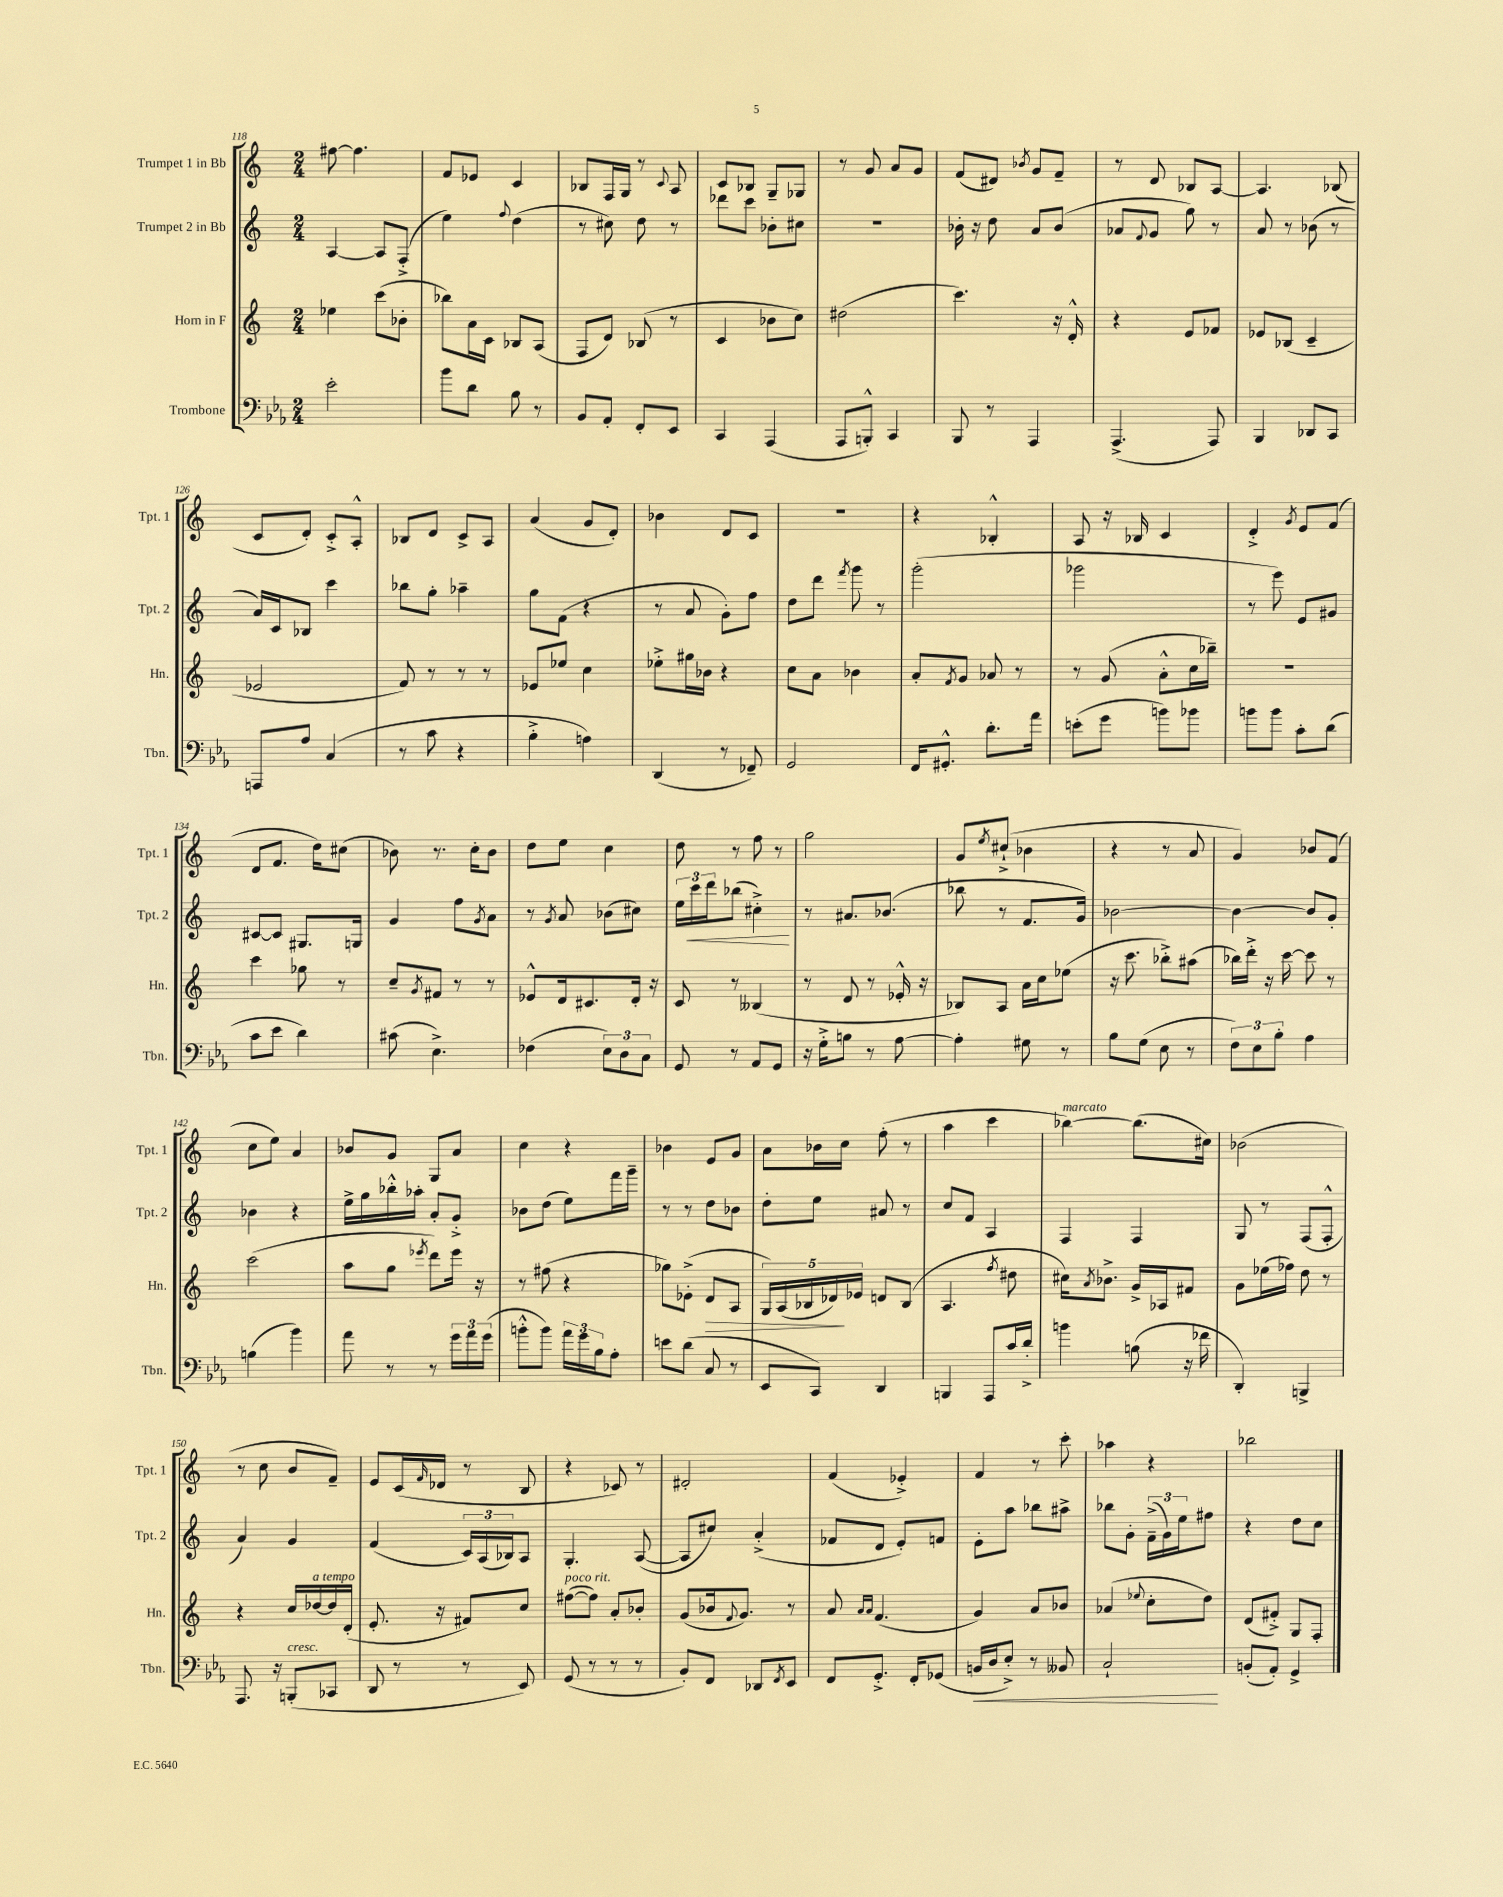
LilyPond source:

<<
\new StaffGroup <<
\new Staff = "s0" \with { instrumentName = "Trumpet 1 in Bb" shortInstrumentName = "Tpt. 1" } {
    \clef treble \key c \major \numericTimeSignature \time 2/4
    fis''8~ fis''4. |
    f'8 ees'8 c'4 |
    bes8 f16 g16 r8 \appoggiatura { c'8 } a8 |
    c'8 bes8 g8-- ges8 |
    r8 g'8 a'8 g'8 |
    f'8( dis'8) \acciaccatura { bes'8 } g'8 f'8-- |
    r8 d'8 bes8 a8~ |
    a4. bes8( |
    c'8 d'8-.) c'8-.-> a8-.-^ |
    bes8 d'8 c'8-> a8 |
    a'4( g'8 d'8-.) |
    bes'4 d'8 c'8 |
    r2 |
    r4 bes4-.-^ |
    a8 r16 bes16 c'4 |
    d'4-.-> \acciaccatura { g'8 } e'8 f'8( |
    d'8 f'8. d''16) cis''8( |
    bes'8) r8. c''16-. bes'8 |
    d''8 e''8 c''4 |
    d''8 r8 f''8 r8 |
    g''2 |
    g'8 \acciaccatura { e''8 } cis''8-!->( bes'4 |
    r4 r8 a'8 |
    g'4) bes'8 f'8( |
    c''8 e''8) a'4 |
    bes'8 g'8 g8 a'8 |
    c''4 r4 |
    bes'4 e'8 g'8 |
    a'8 bes'16 c''16 f''8-.( r8 |
    a''4 c'''4 |
    bes''4~^\markup { \italic "marcato" }) bes''8.( cis''16) |
    bes'2( |
    r8 c''8 b'8 f'8--) |
    e'8 c'16( \grace { f'16 } des'16 r8 b8 |
    r4 ces'8) r8 |
    dis'2-. |
    f'4( ees'4-.->) |
    f'4 r8 c'''8-. |
    aes''4 r4 |
    bes''2 \bar "|." |
}
\new Staff = "s1" \with { instrumentName = "Trumpet 2 in Bb" shortInstrumentName = "Tpt. 2" } {
    \clef treble \key c \major \numericTimeSignature \time 2/4
    a4~ a8 f8-.->( |
    e''4) \appoggiatura { f''8 } d''4( |
    r8 cis''8) d''8 r8 |
    des'''8 c'''8 bes'8-. cis''8 |
    R2 |
    bes'16-. r16 d''8 a'8 bes'8( |
    aes'8 \appoggiatura { f'8 } g'8 g''8) r8 |
    a'8 r8 bes'8( r8 |
    a'16) c'16 bes8 c'''4 |
    bes''8 g''8-. aes''4-- |
    g''8 f'8( r4 |
    r8 a'8 g'8-.) f''8 |
    d''8 d'''8 \acciaccatura { f'''8 } g'''8 r8 |
    g'''2-.( |
    ges'''2 |
    r8 e'''8) e'8 gis'8 |
    cis'8~ cis'8 gis8. g16 |
    g'4 f''8 \acciaccatura { g'8 } a'8 |
    r8 \acciaccatura { g'8 } a'8 bes'8( cis''8) |
    \tuplet 3/2 { e''16 c'''16\< d'''16 } bes''8( cis''4-.->\!) |
    r8 ais'8. bes'8.( |
    bes''8 r8 f'8. g'16) |
    bes'2~ |
    bes'4~ bes'8 g'8-. |
    bes'4 r4 |
    e''16-> g''16 bes''16-.-^ aes''16-. a'8-. g'8-.-> |
    bes'8 d''8( e''8) f'''16 g'''16-- |
    r8 r8 d''8 bes'8 |
    d''8-. e''8 ais'8 r8 |
    c''8 f'8 a4 |
    f4 f4 |
    g8 r8 f8( f8-.-^ |
    a'4) g'4 |
    f'4( \tuplet 3/2 { c'16) a16( bes16) } a8 |
    g4.-. a8~( |
    a8 cis''8) a'4-.->( |
    fes'8 d'8 e'8-.) f'8 |
    e'8-. a''8 bes''8 ais''8-> |
    bes''8 g'8-. \tuplet 3/2 { f'16--->( g'16) e''16 } fis''8 |
    r4 d''8 c''8 \bar "|." |
}
\new Staff = "s2" \with { instrumentName = "Horn in F" shortInstrumentName = "Hn." } {
    \clef treble \key c \major \numericTimeSignature \time 2/4
    ees''4 c'''8( bes'8-. |
    bes''8) a'16 c'16 bes8 a8( |
    f8 d'8) bes8( r8 |
    c'4 bes'8 c''8) |
    dis''2( |
    c'''4.) r16 d'16-.-^ |
    r4 e'8 fes'8 |
    ees'8 bes8( c'4-- |
    ees'2 |
    f'8) r8 r8 r8 |
    ees'8 ees''8 c''4 |
    ees''8-.-> gis''16 bes'16 r4 |
    c''8 a'8 bes'4 |
    a'8-. \acciaccatura { f'8 } g'8 aes'8 r8 |
    r8 g'8( a'8-.-^ c''16 bes''16--) |
    R2 |
    c'''4 ges''8 r8 |
    c''8-- \acciaccatura { g'8 } fis'8 r8 r8 |
    ees'8-^ d'16 cis'8. d'16-. r16 |
    c'8 r8 beses4( |
    r8 d'8 r8 ees'16-.-^ r16 |
    bes8) a8 a'16 c''16 ees''8( |
    r16 c'''8. bes''8-.->) ais''8( |
    bes''16) d'''16-.-> r16 c'''16~ c'''8 r8 |
    c'''2( |
    a''8 g''8 \acciaccatura { ees'''8 } d'''8) ees'''16 r16 |
    r8 fis''8( r4 |
    ges''8) ees'8-.->( d'8\> a8 |
    \tuplet 5/4 { g16) a16( bes16 des'16\!) ees'16 } d'8 bes8( |
    a4. \acciaccatura { f''8 } dis''8 |
    cis''16) \acciaccatura { a'8 } bes'8.-> g'16-> aes16 fis'8 |
    g'8 ees''16( fes''16) d''8 r8 |
    r4 c''16 des''16~^\markup { \italic "a tempo" } des''16 d'16-.( |
    e'8.-. r16 fis'8) c''8 |
    fis''8~^\markup { \italic "poco rit." }( fis''8) a'8-. bes'8-. |
    g'8( bes'16 \appoggiatura { f'8 } g'8.) r8 |
    a'8 \grace { a'16 a'16 } f'4.( |
    g'4) a'8 bes'8 |
    aes'4( \appoggiatura { ees''8 } c''8-. d''8) |
    d'8( fis'8-.->) g8 f8-. \bar "|." |
}
\new Staff = "s3" \with { instrumentName = "Trombone" shortInstrumentName = "Tbn." } {
    \clef bass \key ees \major \numericTimeSignature \time 2/4
    ees'2-. |
    bes'8 d'8 bes8 r8 |
    bes,8 aes,8-. f,8-. ees,8 |
    c,4 aes,,4( |
    aes,,8 b,,8-.-^) c,4 |
    bes,,8 r8 aes,,4 |
    aes,,4.->( aes,,8) |
    bes,,4 des,8 c,8 |
    a,,8 aes8 c4( |
    r8 c'8 r4 |
    bes4-.-> a4) |
    d,4( r8 fes,8--) |
    g,2 |
    f,16 gis,8.-.-^ d'8.-. aes'16 |
    e'8-.( g'8 b'8) bes'8 |
    b'8 b'8 c'8-. d'8( |
    c'8 ees'8 d'4) |
    cis'8( ees4.->) |
    fes4( \tuplet 3/2 { ees8) d8 c8 } |
    g,8 r8 aes,8 g,8 |
    r16 g16-.-> b8 r8 aes8~ |
    aes4-. gis8 r8 |
    bes8 g8( ees8 r8 |
    \tuplet 3/2 { f8) ees8 bes8-. } aes4 |
    b4( bes'4) |
    aes'8 r8 r8 \tuplet 3/2 { g'16 aes'16 g'16( } |
    b'8-.-^ b'8) \tuplet 3/2 { aes'16 g'16 bes16 } aes8-. |
    e'8 d'8( c8 r8 |
    ees,8 c,8) d,4 |
    b,,4 aes,,8 c'16 d'16-.-> |
    b'4 b8( r16 fes'16 |
    d,4-.) b,,4-> |
    aes,,8. r16 b,,8-.^\markup { \italic "cresc." }( ces,8 |
    d,8 r8 r8 ees,8) |
    g,8( r8 r8 r8 |
    bes,8-.) f,8 des,8 \acciaccatura { f,8 } ees,8 |
    f,8 g,8.-.-> f,16-. ges,8( |
    b,16\< d16 ees8-.->) r8 beses,8 |
    c2-!\! |
    b,8-.( aes,8-.) g,4-> \bar "|." |
}
>>
>>
\layout { \context { \Score currentBarNumber = #118 } }
